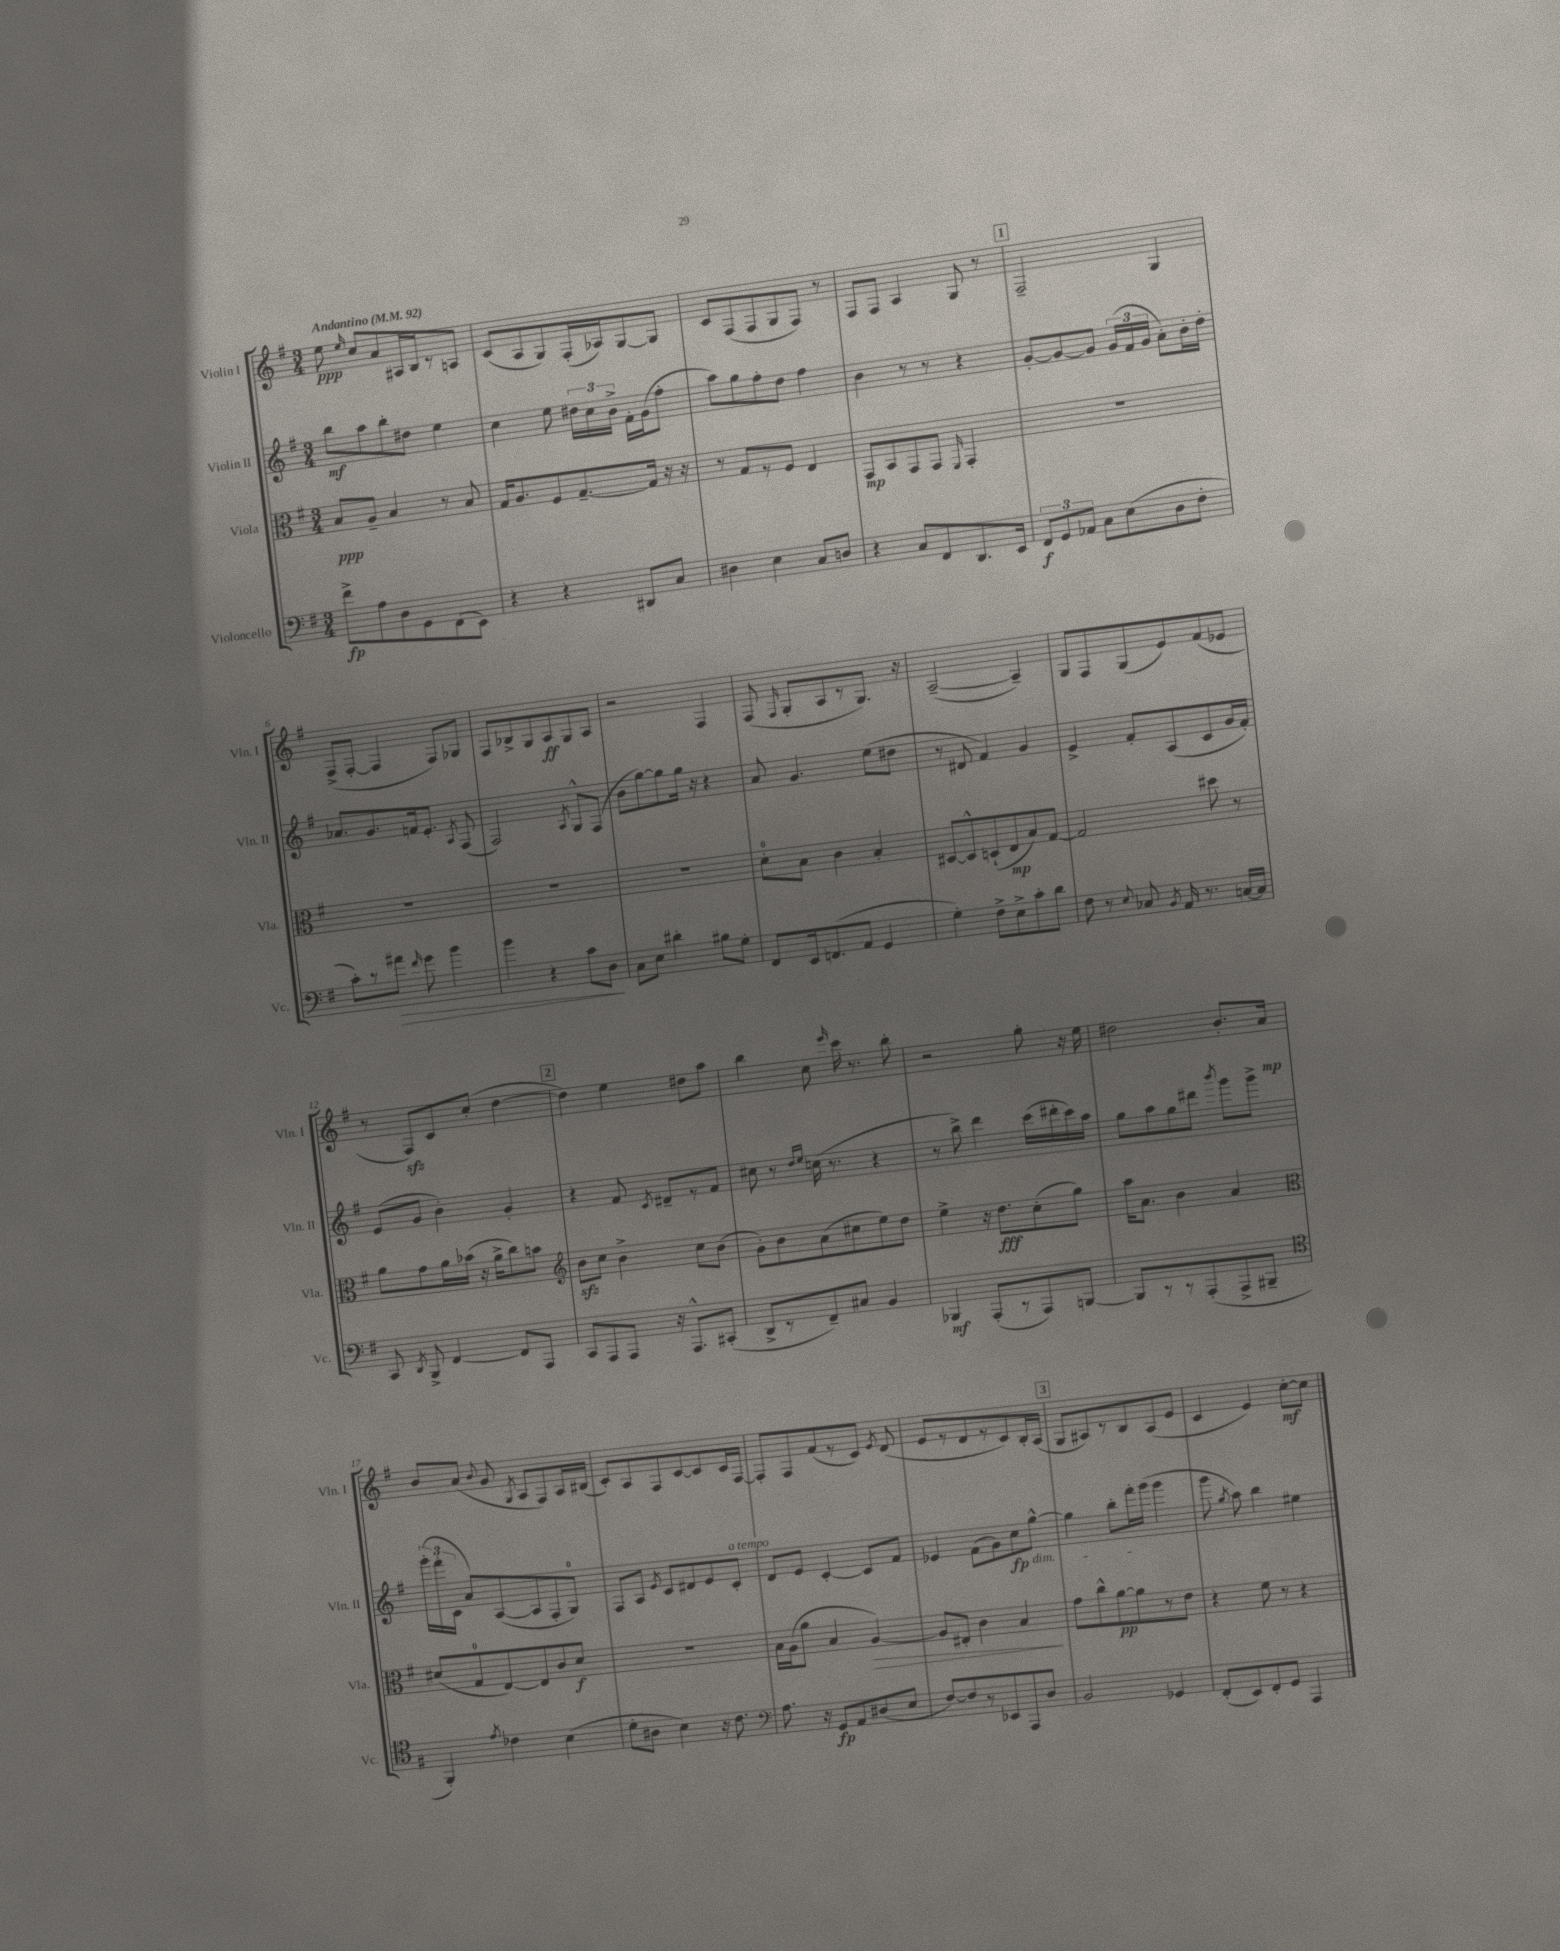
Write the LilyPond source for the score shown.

<<
\new StaffGroup <<
\new Staff = "s0" \with { instrumentName = "Violin I" shortInstrumentName = "Vln. I" } {
    \clef treble \key g \major \numericTimeSignature \time 3/4 \tempo "Andantino" 4 = 92
    \autoBeamOff e''8\ppp \grace { e''16 } c''8[ a'8 ais16 b16 r8 a8] |
    c'8[( a8 g8) fis16-.( aes16) g8~ g8] |
    c'8[ fis8( fis8 g8 fis8]) r8 |
    fis8[ fis8] a4 g8 r8 |
    \mark \markup { \box "1" } fis2-- g4 |
    fis8[->( fis8]~-. fis4 fis8[) ges8] |
    fis8[ bes8-> g8 a8\ff g8 a8] |
    r2 fis4 |
    fis8( \grace { fis16 } g8[-. a8 r8 g8.]) r16 |
    a2~--( a4--) |
    g8[ fis8 g8( e'8) fis'8( ees'8] |
    r8 fis8[\sfz) c'8 c''8]-.( d''4~ |
    \mark \markup { \box "2" } d''4) e''4 dis''8[ a''8] |
    b''4 c''8 \grace { e'''16 } c'''16 r8. b''8-. |
    r2 g''8-. r16 e''16 |
    dis''2 b'8.[-. a'16]\mp |
    b'8[ a'8]( \appoggiatura { b'8 } g'8 \acciaccatura { g8 } a8[ fis8) a16 bis16]( |
    c'8[-.) a8 fis8 c'8~ c'8 c'16 fis16]~ |
    fis8[-. fis8 fis'8( r8 c'8]) \acciaccatura { e'8 } d'8( |
    e'8[ r8 d'8 r8 c'8) b16-. a16]( |
    \mark \markup { \box "3" } g8[ ais8) r8 b8 ais8( e'8] |
    c'4 e'4) c''8[~-.\mf c''8] \bar "|." |
}
\new Staff = "s1" \with { instrumentName = "Violin II" shortInstrumentName = "Vln. II" } {
    \clef treble \key g \major \numericTimeSignature \time 3/4
    \autoBeamOff b''8[\mf a''8 b''8-. dis''8] e''4 |
    c''4 e''8 \tuplet 3/2 { dis''16[ c''16 b'16]-> } fis'16[-. g'16( fis''8]-. |
    a''8[) g''8 fis''8-. d''8] fis''4 |
    b'4 r8 r8 r4 |
    \mark \markup { \box "1" } g'8[~-. g'8~ g'8] \tuplet 3/2 { g'16[( fis'16 g'16] } a'8[-.) b'16-. d''16]-. |
    aes'8.[ g'8. f'16 e'8.]-. \acciaccatura { a8 } fis8( |
    fis2) \acciaccatura { a8 } g8[-^ fis8]( |
    b'8[ g''8~) g''8 g''16] r16 r4 |
    a'8 g'4. e''8[( dis''8] |
    r8 dis'8 fis'4) g'4 |
    e'4-> fis'8[-. a8( c'8 g'16 fis'16]-.) |
    e'8[( g'8] b'4-.) g'4-. |
    \mark \markup { \box "2" } r4 fis'8 \acciaccatura { c'8 } dis'8[-- r8 fis'8] |
    cis''8 r8 \grace { d''16[ e''16] } c''16( r8. r4 |
    r8 b''8->) d'''4 c'''16[( dis'''16-. c'''16) a''16] |
    g''8[ a''8 g''8 dis'''8] \acciaccatura { b'''8 } g'''8[ g'''8]-> |
    \tuplet 3/2 { g'''16[-.( fis'''16-. c'16] } a'8[) a8~( a8 fis8-. g8]-0) |
    fis8[ a8] \acciaccatura { e'8 } c'8[ dis'8 e'8 c'8]-.^\markup { \italic "a tempo" } |
    d'8[ e'8] c'4~-. c'8[ fis'8] |
    ees'4 fis'8[( g'8) c''8\fp g''8]~-^\dim |
    \mark \markup { \box "3" } g''4 b''8[-. fis'''16-. g'''16]\!( g'''4 |
    g'''8 \acciaccatura { g''8 } a''8) b''4 eis''4 \bar "|." |
}
\new Staff = "s2" \with { instrumentName = "Viola" shortInstrumentName = "Vla." } {
    \clef alto \key g \major \numericTimeSignature \time 3/4
    \autoBeamOff b8[\ppp a8]-- b4 r8 b8 |
    g16[ a8. fis8 g8.~-- g16] r16 r16 |
    r8 g8[ r8 fis8] e4 |
    g,8[\mp b,8 g,8 g,8] \grace { fis,16 } g,4-. |
    \mark \markup { \box "1" } R2. |
    R2. |
    R2. |
    R2. |
    d'8[-0-. b8] c'4 b4-. |
    dis8[~ dis8-^ d8-!( e8\mp b8) g8]~ |
    g2 dis''8 r8 |
    a'8[ g'8 a'16 bes'16]( r16 a'16[-> c''8) b'8] |
    \mark \markup { \box "2" } \clef treble b'8[\sfz c''8] b'4-> c''8[ b'8]( |
    g'8[-.) b'8 a'8( cis''8 e''8) d''8] |
    e''4-> r16 d''8.[\fff c''8-.( g''8]) |
    a''16[ a'8.] b'4 a'4 |
    \clef alto dis'8[( g8-0 e8~) e8 c'8 dis'8]\f |
    R2. |
    b16[ a16( a'8] b4 a4~\>) |
    a8[ eis8]-. c'4 b4\! |
    \mark \markup { \box "3" } g'8[ c''8-^ a'8~\pp a'8 r8 e'8] |
    r4 fis'8 r8 r4 \bar "|." |
}
\new Staff = "s3" \with { instrumentName = "Violoncello" shortInstrumentName = "Vc." } {
    \clef bass \key g \major \numericTimeSignature \time 3/4
    \autoBeamOff fis'8[->\fp a8 d8 g,8 fis,8( e,8]) |
    r4 r4 dis,8[ c8] |
    dis4 e4 c8[ d8] |
    r4 c8[ fis,8 d,8. e,16] |
    \mark \markup { \box "1" } \tuplet 3/2 { fis,8[\f g,8 aes,8] } c8[ e8( d8 fis8]-. |
    c'8[-.) r8 ais'8]\> \grace { fis'16 } g'8 b'4 |
    b'4 r4 c'8[ d8]\! |
    c8[ e8] dis'4-. bis8[ g8]-. |
    fis,8[ e,16 f,8.( a,8] g,4 |
    g4-.) fis8[-> e8-> c'8-. d'8] |
    fis8 r8 \appoggiatura { e8 } ces8 \acciaccatura { b,8 } a,16 r8. c16[~ c16] |
    c,8 \acciaccatura { d,8 } b,,8-> fis,4~ fis,8[ a,,8] |
    \mark \markup { \box "2" } c,8[ a,,8 a,,8] r16 a,,8.[-^ cis,8]-.( |
    d,8[-> r8 fis,8--) cis8] b,4 |
    bes,,4\mf a,,8[-.( r8 a,,8) b,,8]~ |
    b,,8[ r8 r8 a,,8-.( a,,8-> bis,,8]-- |
    \clef tenor fis,4-.) \acciaccatura { e'8 } ces'4 b4( |
    d'8[-. ais8] b4) r16 c'8. |
    \clef bass a8. r16 g,8[\fp a,8 dis8( e8] |
    fis8[~) fis8 r8 ees,8 a,,8 d8] |
    \mark \markup { \box "3" } b,2 ges,4 |
    fis,8[-.( e,8) fis,8-. g,8] a,,4 \bar "|." |
}
>>
>>
